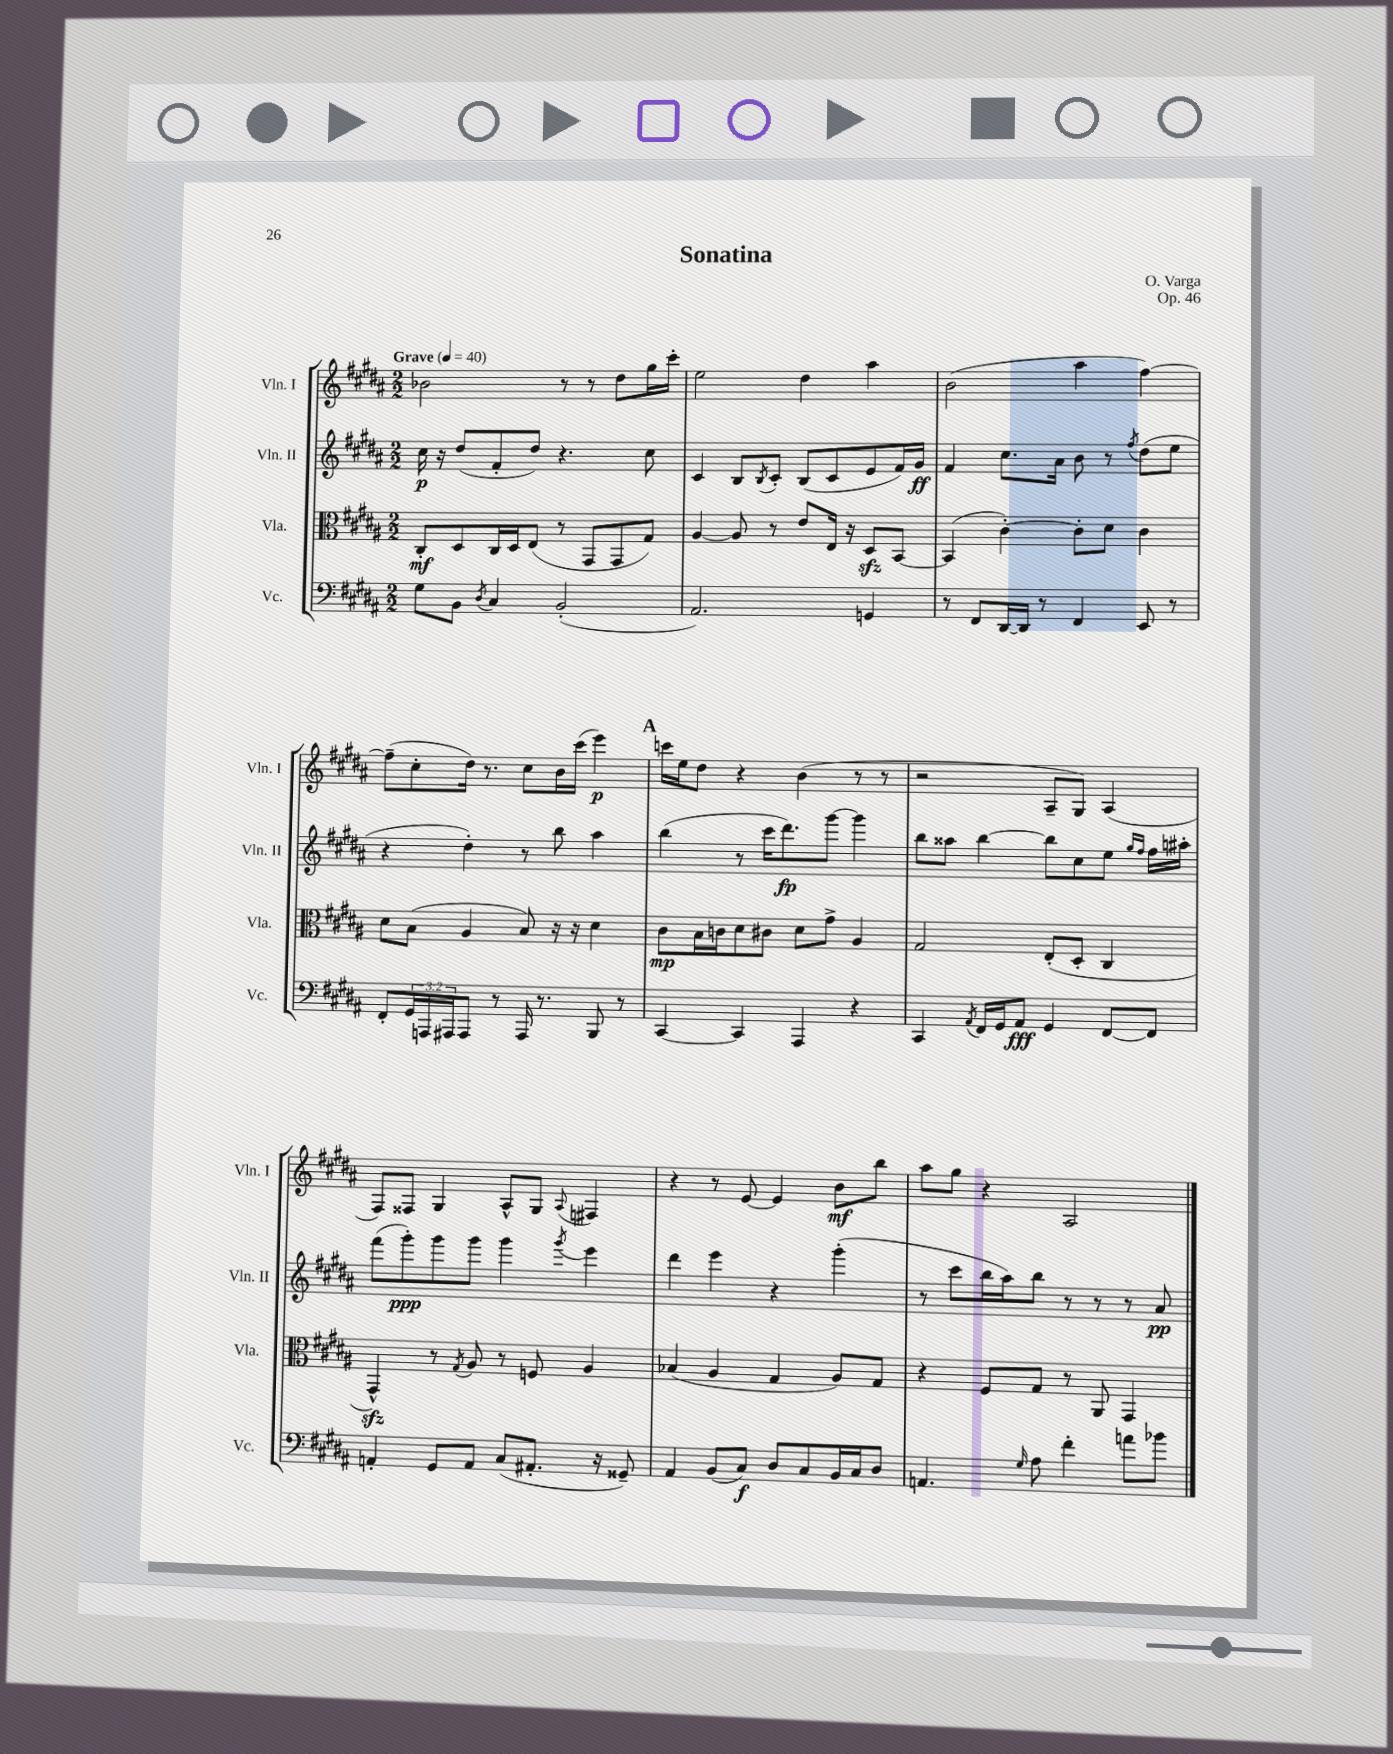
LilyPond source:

\header { title = "Sonatina" composer = "O. Varga" opus = "Op. 46" }
<<
\new StaffGroup <<
\new Staff = "s0" \with { instrumentName = "Vln. I" shortInstrumentName = "Vln. I" } {
    \clef treble \key b \major \numericTimeSignature \time 2/2 \tempo "Grave" 4 = 40
    bes'2 r8 r8 dis''8 gis''16 cis'''16-. |
    e''2 dis''4 ais''4 |
    b'2( ais''4 fis''4~) |
    fis''8--( cis''8-. dis''16) r8. cis''8 b'16 cis'''16( e'''4\p) |
    \mark \markup { \bold "A" } c'''16 e''16 dis''8 r4 b'4( r8 r8 |
    r2 ais8-- gis8) ais4( |
    fis8) fisis8 gis4 ais8-^ gis8 \appoggiatura { ais8 } fis4 |
    r4 r8 e'8~ e'4 b'8\mf b''8 |
    ais''8 gis''8 r4 ais2 \bar "|." |
}
\new Staff = "s1" \with { instrumentName = "Vln. II" shortInstrumentName = "Vln. II" } {
    \clef treble \key b \major \numericTimeSignature \time 2/2
    cis''16\p r16 dis''8( fis'8-. dis''8) r4. cis''8 |
    cis'4 b8 \acciaccatura { b8 } cis'8-. b8( cis'8 e'8 fis'16) gis'16\ff |
    fis'4 cis''8. ais'16 b'8 r8 \acciaccatura { fis''8 } dis''8( e''8 |
    r4 dis''4-.) r8 b''8 ais''4 |
    \mark \markup { \bold "A" } b''4( r8 cis'''16 dis'''8.\fp) gis'''8~ gis'''4 |
    b''8 aisis''8 b''4~ b''8 cis''8 e''8 \grace { gis''16 fis''16 } fis''16 ais''16-. |
    fis'''8( gis'''8-.\ppp) gis'''8 gis'''8 gis'''4 \acciaccatura { gis'''8 } e'''4 |
    dis'''4 e'''4 r4 gis'''4-.( |
    r8 cis'''8 b''16 ais''16) b''8 r8 r8 r8 ais'8\pp \bar "|." |
}
\new Staff = "s2" \with { instrumentName = "Vla." shortInstrumentName = "Vla." } {
    \clef alto \key b \major \numericTimeSignature \time 2/2
    cis8-.\mf dis8 cis16 dis16 e8( r8 gis,8 gis,8 gis8) |
    ais4~ ais8 r8 e'8 e16 r16 dis8\sfz b,8~ |
    b,4( cis'4~-.) cis'8-. dis'8 cis'4 |
    dis'8 b8( ais4 b8) r16 r16 dis'4 |
    \mark \markup { \bold "A" } cis'8\mp b16 c'16 dis'8 cis'8 dis'8 gis'8-> ais4 |
    gis2 e8-.( dis8-. cis4 |
    gis,4-^\sfz) r8 \acciaccatura { gis8 } ais8 r8 f8 ais4 |
    bes4( ais4 gis4 ais8) gis8 |
    r4 fis8 gis8 r8 ais,8 gis,4 \bar "|." |
}
\new Staff = "s3" \with { instrumentName = "Vc." shortInstrumentName = "Vc." } {
    \clef bass \key b \major \numericTimeSignature \time 2/2 \override Staff.TupletNumber.text = #tuplet-number::calc-fraction-text
    gis8 b,8 \acciaccatura { dis8 } cis4 b,2-.( |
    ais,2.) g,4 |
    r8 fis,8 dis,16~ dis,16 r8 fis,4 e,8 r8 |
    fis,8-. \tuplet 3/2 { gis,16 a,,16 ais,,16 } ais,,8 r8 ais,,16 r8. b,,8 r8 |
    \mark \markup { \bold "A" } cis,4~ cis,4 ais,,4 r4 |
    cis,4 \acciaccatura { ais,8 } fis,16 gis,16 ais,8\fff gis,4 fis,8~ fis,8 |
    a,4-. gis,8 a,8 cis8( ais,8.-. r16 gisis,8--) |
    ais,4 b,8( cis8\f) dis8 cis8 b,16 cis16 dis8 |
    a,4. \grace { gis16 } ais8 fis'4-. a'8 bes'8 \bar "|." |
}
>>
>>
\layout { \context { \Score \remove "Bar_number_engraver" } }
